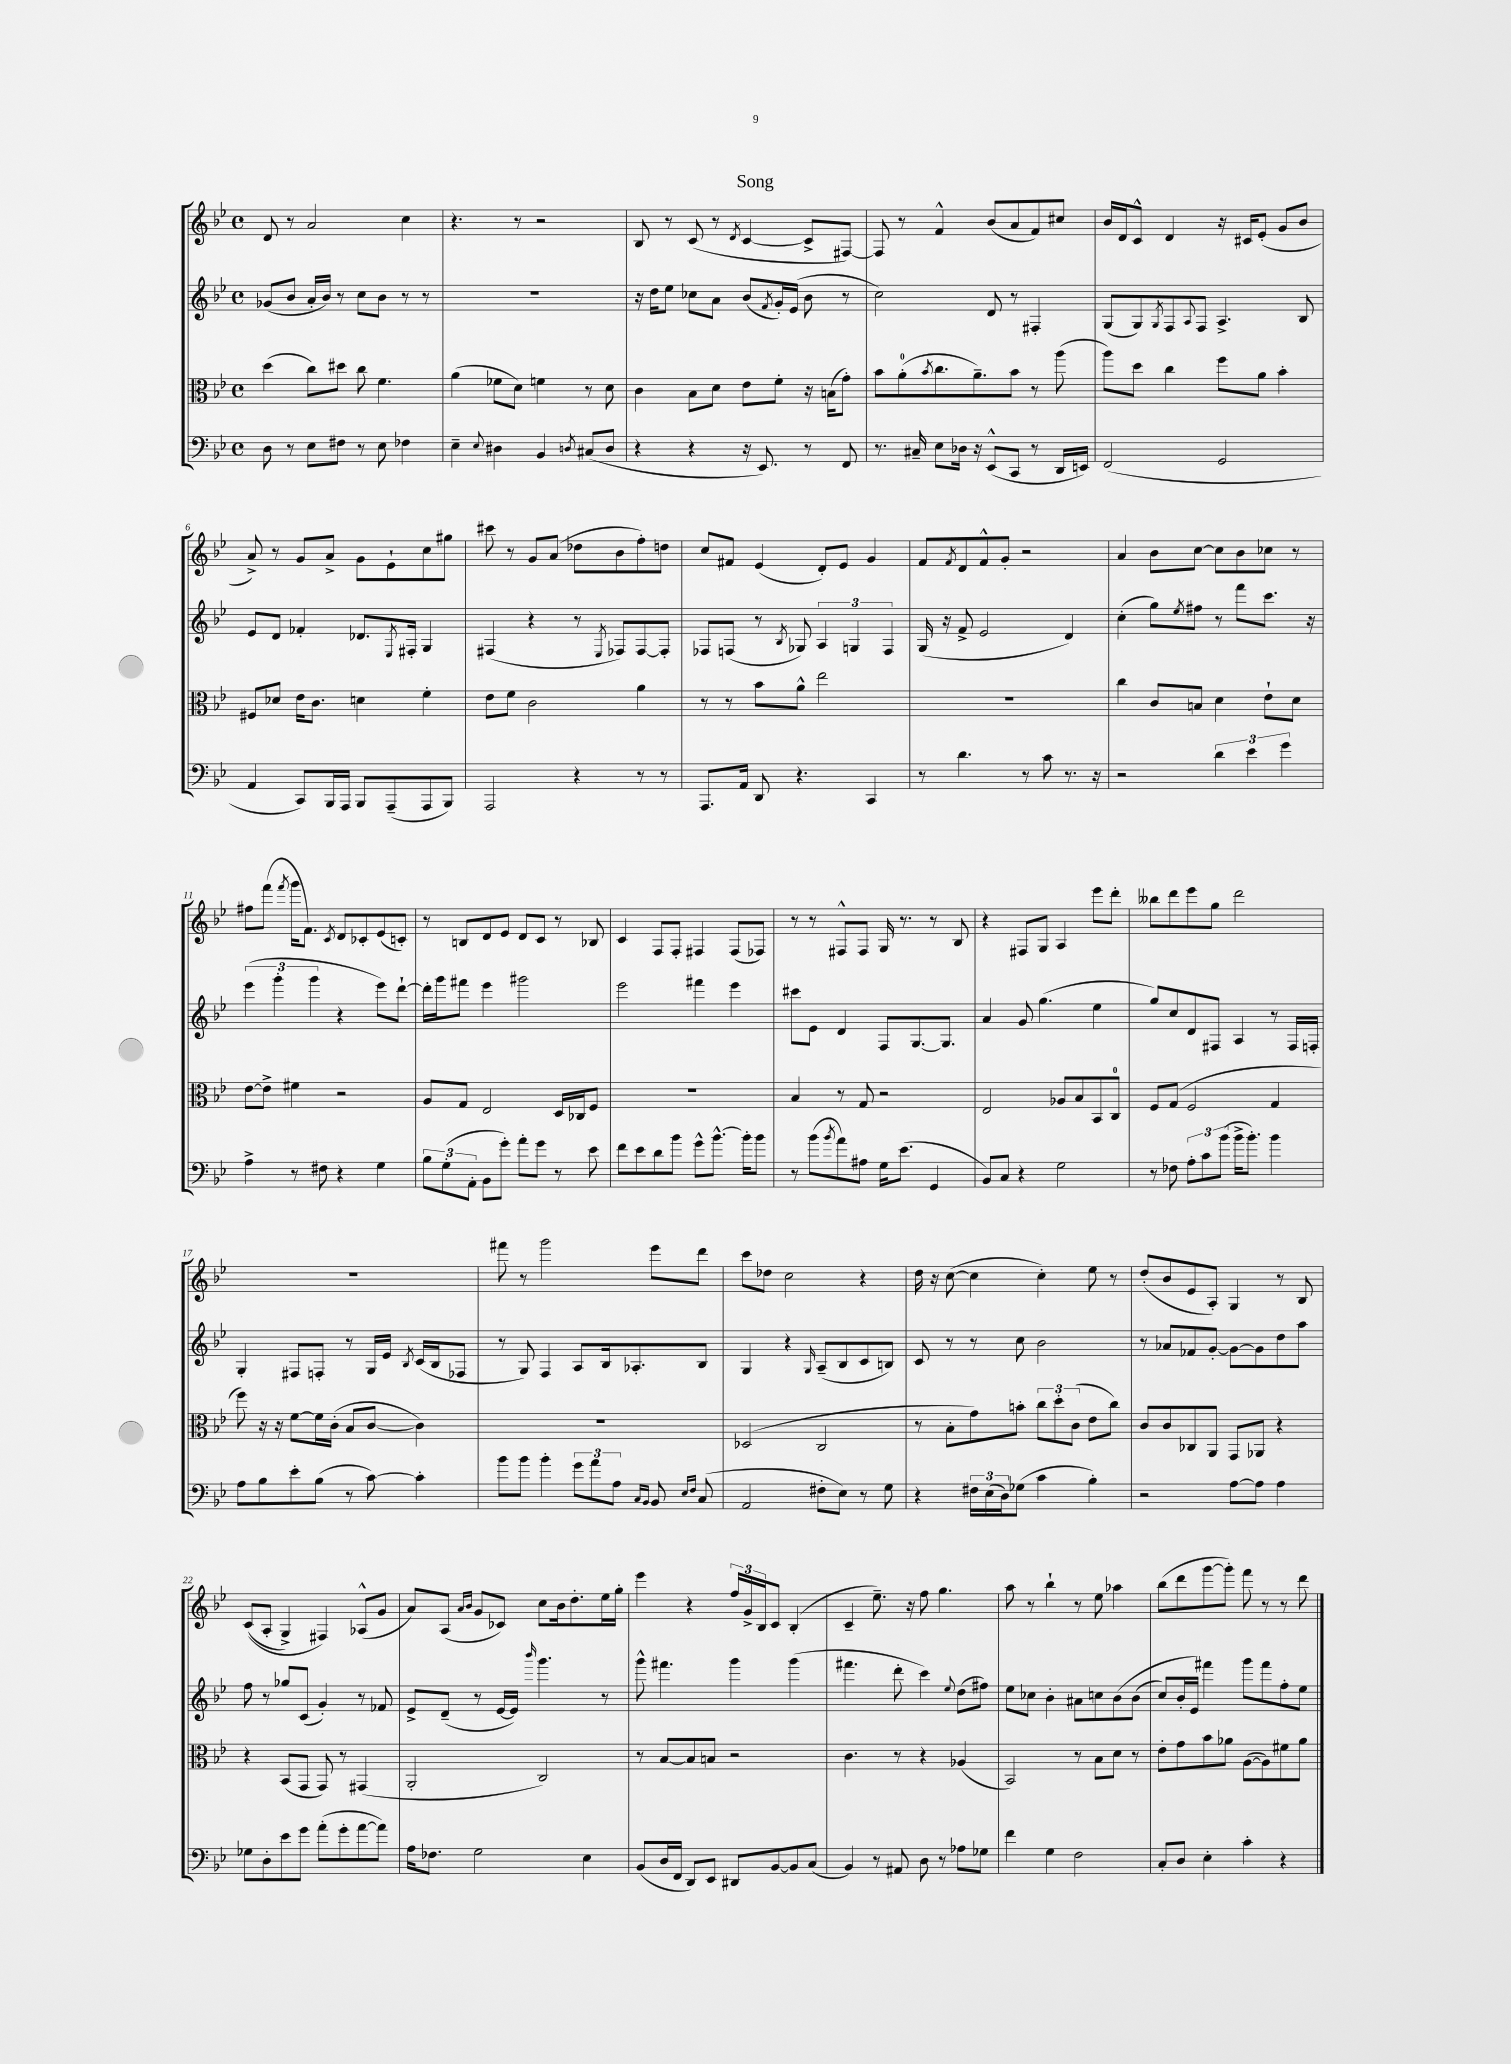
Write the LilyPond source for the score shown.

\header { title = "Song" }
<<
\new StaffGroup <<
\new Staff = "s0" {
    \clef treble \key bes \major \defaultTimeSignature \time 4/4
    d'8 r8 a'2 c''4 |
    r4. r8 r2 |
    bes8 r8 c'8( r8 \acciaccatura { d'8 } c'4~ c'8-> fis8~) |
    fis8 r8 f'4-^ bes'8( a'8 f'8) cis''8 |
    bes'16 d'16 c'8-^ d'4 r16 cis'16 ees'8-.( g'8 bes'8 |
    a'8->) r8 g'8 a'8-> g'8 ees'8-! c''8 gis''8 |
    cis'''8 r8 g'8 a'8( des''8 bes'8 f''8-.) d''8 |
    c''8 fis'8 ees'4( d'8-.) ees'8 g'4 |
    f'8 \acciaccatura { f'8 } d'8 f'8-^ g'8-. r2 |
    a'4 bes'8 c''8~ c''8 bes'8 ces''8 r8 |
    fis''8 f'''8( \acciaccatura { f'''8 } g'''16 f'8.) \acciaccatura { c'8 } d'8 ces'8-. ees'8( c'8-.) |
    r8 b8 d'8 ees'8 d'8 c'8 r8 bes8 |
    c'4 f8 f8-. fis4 fis8( fes8) |
    r8 r8 fis8-^ fis8 g16 r8. r8 bes8 |
    r4 fis8 g8 a4 ees'''8 d'''8-. |
    beses''8 d'''8 ees'''8 g''8 d'''2 |
    R1 |
    fis'''8 r8 g'''2 ees'''8 d'''8 |
    c'''8 des''8 c''2 r4 |
    d''16 r16 c''8~( c''4 c''4-.) ees''8 r8 |
    d''8-.( bes'8 ees'8 a8-.) g4 r8 bes8 |
    c'8(\( a8-. g4->) fis4\) aes8-^( g'8 |
    a'8) a8( \grace { a'16 bes'16 } g'8 ces'8) c''8 bes'16 d''8.-. ees''16 g''16-. |
    ees'''4 r4 \tuplet 3/2 { f''16 g'16-> bes16 } c'8 bes4-.( |
    c'4-- ees''8.--) r16 f''8 g''4. |
    a''8 r8 bes''4-! r8 ees''8 aes''4 |
    bes''8( d'''8 g'''8~ g'''8-.) f'''8 r8 r8 d'''8 \bar "|." |
}
\new Staff = "s1" {
    \clef treble \key bes \major \defaultTimeSignature \time 4/4
    ges'8( bes'8 a'16-. bes'16) r8 c''8 bes'8 r8 r8 |
    R1 |
    r16 d''16 ees''8 ces''8 a'8 bes'8( \acciaccatura { f'8 } g'16-.) ees'16( bes'8 r8 |
    c''2) d'8 r8 fis4-. |
    g8( g8) \acciaccatura { g8 } f8 \appoggiatura { a8 } f8 a4.-> bes8 |
    ees'8 d'8 fes'4-. des'8. \acciaccatura { ees8 } fis16-. g4 |
    fis4( r4 r8 \acciaccatura { ees8 } fes8) fes8~ fes8-. |
    fes8 f8( r8 \acciaccatura { bes8 } ges8) \tuplet 3/2 { a4 g4 f4 } |
    g16( r16 f'8-> ees'2 d'4) |
    c''4-.( g''8) \acciaccatura { ees''8 } fis''8 r8 f'''8 c'''8. r16 |
    \tuplet 3/2 { ees'''4( g'''4-. g'''4 } r4 ees'''8) d'''8~-! |
    d'''16-. g'''16 fis'''8 ees'''4 gis'''2 |
    ees'''2 fis'''4 ees'''4 |
    cis'''8 ees'8 d'4 f8 g8.~ g8. |
    a'4 g'8 g''4.( ees''4 |
    g''8) c''8 d'8 fis8 a4 r8 fis16 f16-. |
    g4-. fis8 f8-. r8 g16 ees'16 \acciaccatura { bes8 } c'16( bes16 fes8 |
    r8 g8) f4 a8 bes16 aes8.-. bes8 |
    g4 r4 \grace { g16 } a8--( bes8 c'8 b8) |
    c'8 r8 r8 c''8 bes'2 |
    r8 aes'8 fes'8 g'8~-. g'8~ g'8 d''8 a''8 |
    f''8 r8 ges''8 c'8( g'4-.) r8 fes'8 |
    ees'8-> d'8--( r8 ees'16~ ees'16) \grace { bes'''16 } g'''4. r8 |
    g'''8-^ fis'''4. g'''4 g'''4( |
    fis'''4. d'''8-. c'''4) \appoggiatura { ees''8 } d''8( fis''8) |
    ees''8 ces''8 bes'4-. ais'8 c''8 bes'8\( bes'8( |
    c''8) bes'16-. ees'16\) fis'''4 g'''8 fis'''8 f''8-. ees''8 \bar "|." |
}
\new Staff = "s2" {
    \clef alto \key bes \major \defaultTimeSignature \time 4/4
    d''4( c''8) dis''8 c''8 f'4. |
    a'4( fes'8 d'8) f'4 r8 d'8 |
    c'4 bes8 d'8 ees'8 f'8-. r16 b16( g'8-.) |
    bes'8 a'8-0-.( \acciaccatura { bes'8 } c''8. a'8.--) bes'8 r8 a''8( |
    a''8) d''8 c''4 f''8 a'8 bes'4-. |
    fis8 des'8 ees'16 c'8. d'4 f'4-. |
    ees'8 f'8 c'2 a'4 |
    r8 r8 bes'8 a'8-^ ees''2 |
    R1 |
    c''4 c'8 b8 d'4 ees'8-! d'8 |
    ees'8~ ees'8-> fis'4 r2 |
    a8 g8 ees2 d16 ces16 f8 |
    R1 |
    bes4 r8 g8 r2 |
    ees2 aes8 bes8 bes,8 c8-0 |
    f8 g8( f2 g4 |
    f''8) r16 r16 f'8~ f'16 c'16-.( bes8 c'8~ c'4) |
    R1 |
    des2( c2 |
    r8 bes8-. g'8) b'8-. \tuplet 3/2 { c''8 d''8-. c'8( } ees'8 c''8) |
    c'8 c'8 ces8 a,8 g,8 aes,8 r4 |
    r4 bes,8( g,8 g,8) r8 gis,4( |
    a,2-. c2) |
    r8 bes8~ bes8 b8 r2 |
    c'4. r8 r4 aes4( |
    bes,2) r8 bes8 d'8 r8 |
    ees'8-. g'8 bes'8 aes'8 a8~( a8) fis'8 aes'8 \bar "|." |
}
\new Staff = "s3" {
    \clef bass \key bes \major \defaultTimeSignature \time 4/4
    d8 r8 ees8 fis8 r8 ees8 fes4 |
    ees4-- \appoggiatura { ees8 } dis4 bes,4 \acciaccatura { d8 } cis8( d8 |
    r4 r4 r16 ees,8.) r8 f,8 |
    r8. cis16-- ees8 des16 r16 ees,8-^( c,8 r8 d,16 e,16) |
    f,2( g,2 |
    a,4 c,8) bes,,16 a,,16 bes,,8 a,,8--( a,,8 bes,,8) |
    a,,2 r4 r8 r8 |
    a,,8. a,16 d,8 r4. c,4 |
    r8 d'4. r8 c'8 r8. r16 |
    r2 \tuplet 3/2 { d'4 ees'4 g'4 } |
    a4-> r8 fis8 r4 g4 |
    \tuplet 3/2 { bes8 g8-.( a,8-. } bes,8 g'8-.) a'8-. g'8 r8 ees'8 |
    f'8 ees'8 d'8 bes'8 g'8-^ bes'8.~-^ bes'16-. bes'8 |
    r8 bes'8( \acciaccatura { bes'8 } a'8) ais8 g16 ees'8.( g,4 |
    bes,8) c8 r4 g2 |
    r8 fes8 \tuplet 3/2 { a8-. c'8 bes'8( } bes'16-> bes'8.-.) bes'4 |
    a8 bes8 ees'8-. bes8( r8 c'8~) c'4-. |
    bes'8 bes'8 bes'4-. \tuplet 3/2 { g'8 a'8 a8 } \grace { c16 bes,16 } bes,8 \grace { ees16 f16 } c8( |
    a,2 fis8-. ees8) r8 g8 |
    r4 \tuplet 3/2 { fis16 ees16( d16) } ges8( c'4 bes4-.) |
    r2 a8~ a8 a4 |
    ges8 d8-. ees'8 g'8 a'8-.( g'8-. a'8~ a'8) |
    a16 fes8. g2 ees4 |
    bes,8( d16 f,16 d,8) ees,8 dis,8 bes,8~ bes,8 c8( |
    bes,4) r8 ais,8 d8 r8 aes8 ges8 |
    f'4 g4 f2 |
    c8-. d8 ees4-. c'4-. r4 \bar "|." |
}
>>
>>
